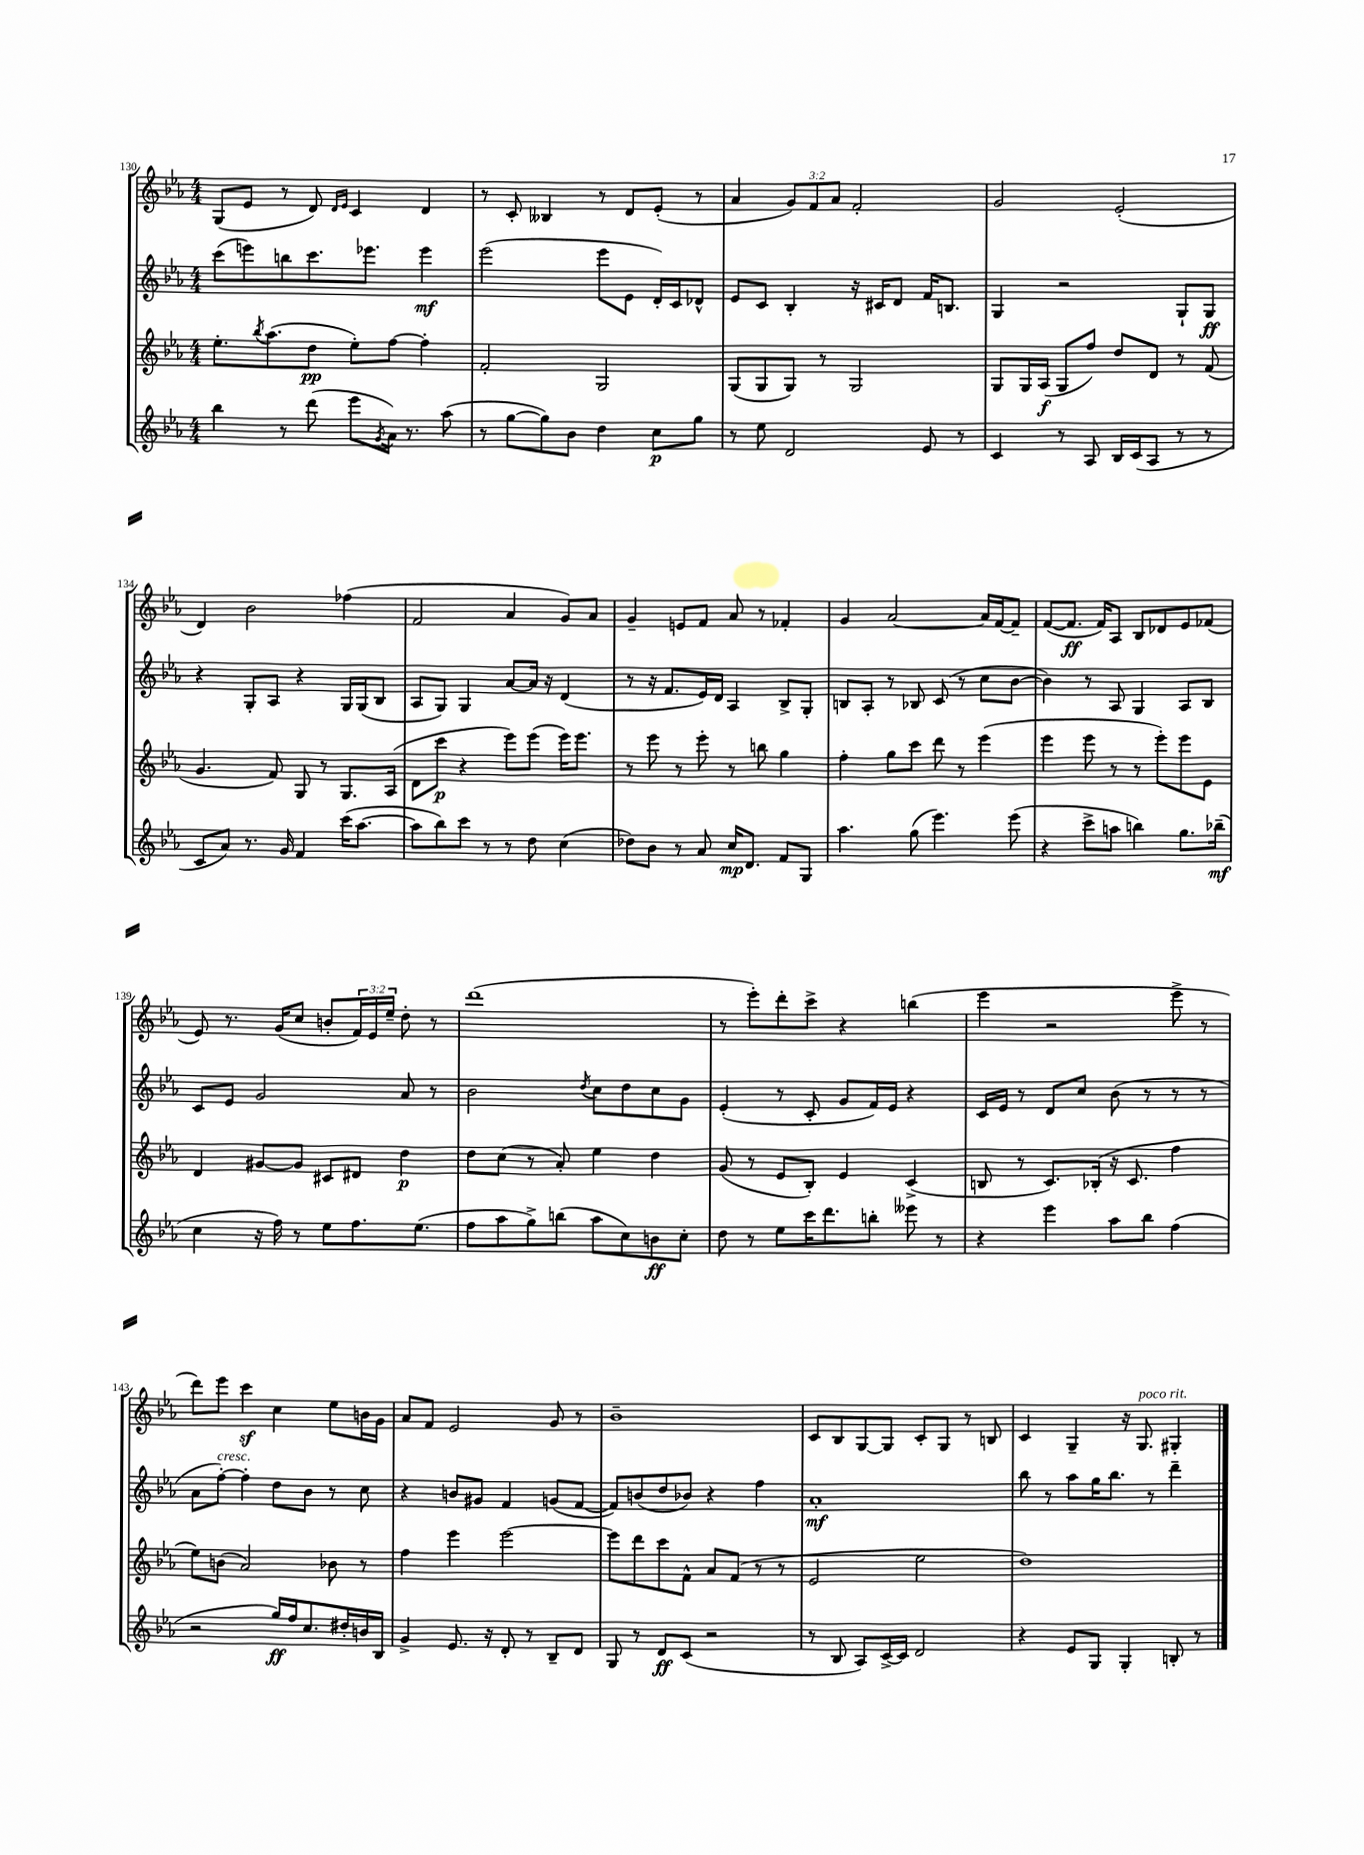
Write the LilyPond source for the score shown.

<<
\new StaffGroup <<
\new Staff = "s0" {
    \clef treble \key ees \major \numericTimeSignature \time 4/4 \override Staff.TupletNumber.text = #tuplet-number::calc-fraction-text
    g8( ees'8 r8 d'8) \grace { d'16 ees'16 } c'4 d'4 |
    r8 c'8-. beses4 r8 d'8 ees'8-.( r8 |
    aes'4 \tuplet 3/2 { g'8) f'8 aes'8 } f'2-. |
    g'2 ees'2-.( |
    d'4) bes'2 fes''4( |
    f'2 aes'4 g'8) aes'8 |
    g'4-- e'8 f'8 aes'8 r8 fes'4-. |
    g'4 aes'2~ aes'16 f'16~ f'8-- |
    f'8~( f'8.\ff f'16) aes8 bes8 des'8 ees'8 fes'8( |
    ees'8) r8. g'16( c''8 b'8-. \tuplet 3/2 { f'16) ees'16 ees''16-- } d''8-. r8 |
    d'''1( |
    r8 ees'''8-.) d'''8-. c'''8-> r4 b''4( |
    ees'''4 r2 ees'''8-> r8 |
    d'''8) ees'''8 c'''4\sf c''4 ees''8 b'16 g'16 |
    aes'8 f'8 ees'2 g'8 r8 |
    bes'1-- |
    c'8 bes8 g8~ g8 c'8-. g8 r8 b8 |
    c'4 g4-- r16 g8.^\markup { \italic "poco rit." } gis4-. \bar "|." |
}
\new Staff = "s1" {
    \clef treble \key ees \major \numericTimeSignature \time 4/4
    c'''8( e'''8) b''8 c'''8. ees'''8. ees'''4\mf |
    ees'''2( ees'''8 ees'8 d'16-.) c'16 des'8-^ |
    ees'8 c'8 bes4-. r16 cis'16 d'8 f'16 b8. |
    g4 r2 g8-! g8\ff |
    r4 g8-. aes8 r4 g16 g16( bes8 |
    aes8 g8) g4 aes'8~ aes'16 r16 d'4( |
    r8 r16 f'8. ees'16) d'16 aes4 bes8-> g8-. |
    b8 aes8-. r8 bes8 c'8( r8 c''8 bes'8~ |
    bes'4) r8 aes8 g4 aes8 bes8 |
    c'8 ees'8 g'2 aes'8 r8 |
    bes'2 \acciaccatura { d''8 } c''8 d''8 c''8 g'8 |
    ees'4-.( r8 c'8-. g'8 f'16) ees'16 r4 |
    c'16 ees'16 r8 d'8 c''8 bes'8( r8 r8 r8 |
    aes'8 f''8~-.^\markup { \italic "cresc." }) f''4-. d''8 bes'8 r8 c''8 |
    r4 b'8 gis'8 f'4 g'8( f'8~ |
    f'8) b'8( d''8 bes'8) r4 f''4 |
    aes'1-.\mf |
    bes''8 r8 aes''8 g''16 bes''8. r8 d'''4-- \bar "|." |
}
\new Staff = "s2" {
    \clef treble \key ees \major \numericTimeSignature \time 4/4
    ees''8.-. \acciaccatura { bes''8 } aes''8.( d''8\pp ees''8-.) f''8~ f''4-. |
    f'2-. g2 |
    g8( g8 g8) r8 g2 |
    g8 g16 aes16\f( g8 f''8) d''8 d'8 r8 f'8( |
    g'4. f'8) g8 r8 g8. aes16( |
    d'8 c'''8\p r4 ees'''8) ees'''8( ees'''16) ees'''8. |
    r8 ees'''8 r8 ees'''8-. r8 b''8 g''4 |
    f''4-. g''8 c'''8 d'''8 r8 ees'''4( |
    ees'''4 ees'''8 r8 r8 ees'''8-.) ees'''8 ees'8 |
    d'4 gis'8~ gis'8 cis'8 dis'8 d''4\p |
    d''8 c''8( r8 aes'8-.) ees''4 d''4 |
    g'8( r8 ees'8 bes8-.) ees'4 c'4->( |
    b8 r8 c'8.) bes16-.( r16 c'8. f''4 |
    ees''8) b'8( aes'2) bes'8 r8 |
    f''4 ees'''4 ees'''2~ |
    ees'''8 d'''8 c'''8 f'8-^ aes'8 f'8( r8 r8 |
    ees'2 ees''2 |
    d''1) \bar "|." |
}
\new Staff = "s3" {
    \clef treble \key ees \major \numericTimeSignature \time 4/4
    bes''4 r8 d'''8( ees'''8 \acciaccatura { g'8 } aes'16) r8. aes''8( |
    r8 g''8~ g''8) bes'8 d''4 c''8\p g''8 |
    r8 ees''8 d'2 ees'8 r8 |
    c'4 r8 aes8 bes16 c'16( aes8 r8 r8 |
    c'8 aes'8) r8. g'16 f'4 c'''16( aes''8.~ |
    aes''8 bes''8) c'''8 r8 r8 d''8 c''4( |
    des''8) bes'8 r8 aes'8 c''16\mp d'8. f'8 g8 |
    aes''4. g''8( ees'''4.) ees'''8( |
    r4 c'''8-> a''8 b''4) g''8. bes''16--\mf( |
    c''4 r16 f''16) r8 ees''8 f''8. ees''8.( |
    f''8 aes''8 g''8->) b''8( aes''8 c''8) b'8\ff c''8-. |
    d''8 r8 ees''8 c'''16 d'''8. b''8-. eeses'''8 r8 |
    r4 ees'''4 aes''8 bes''8 f''4( |
    r2 g''16\ff) f''16 c''8. dis''16-. b'16 bes16 |
    g'4-> ees'8. r16 d'8-. r8 bes8-- d'8 |
    g8 r8 d'8\ff c'8( r2 |
    r8 bes8 aes8) c'16~-> c'16 d'2 |
    r4 ees'8 g8 g4-. b8-. r8 \bar "|." |
}
>>
>>
\layout { \context { \Score currentBarNumber = #130 } }
